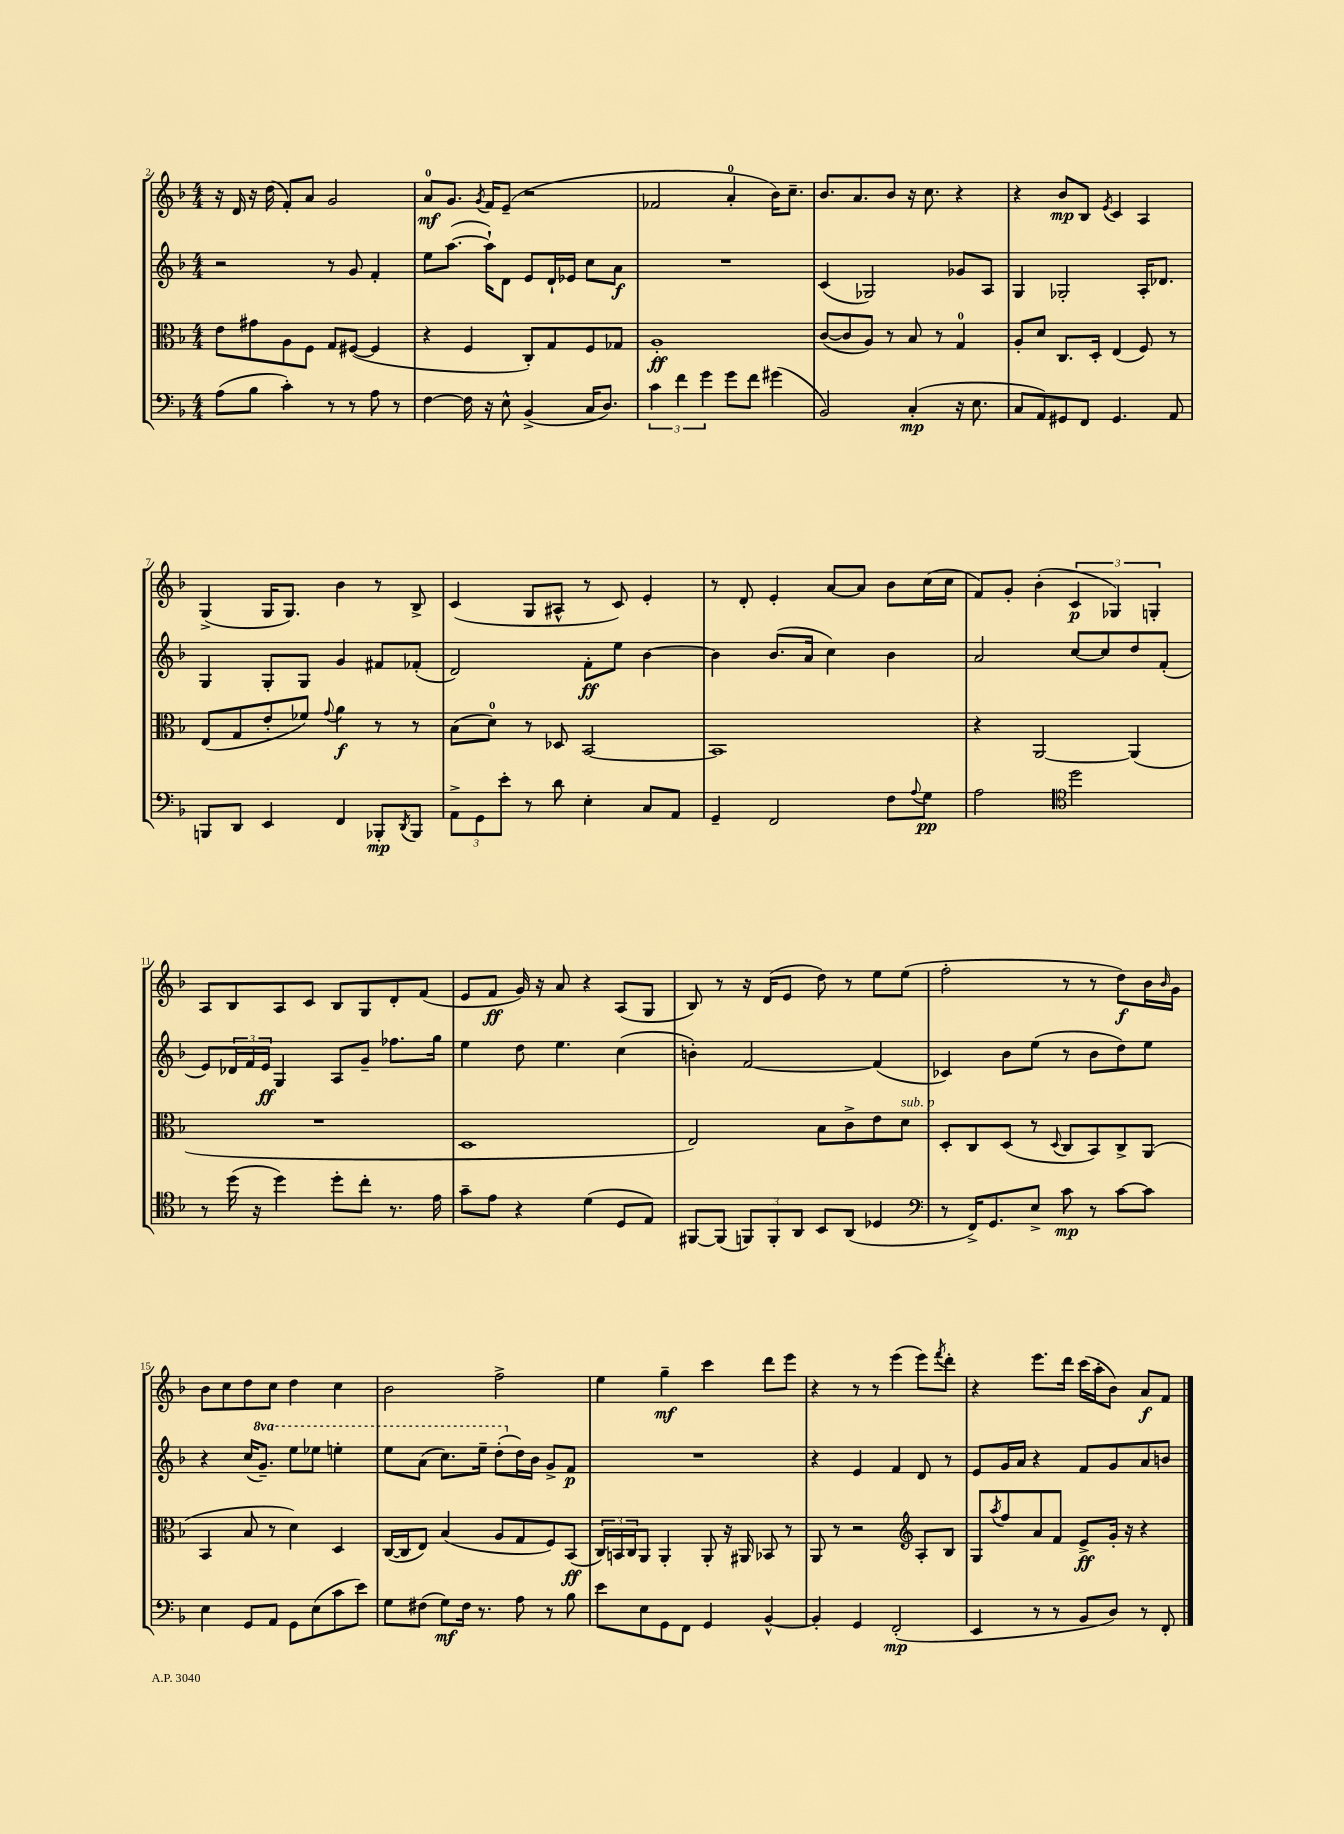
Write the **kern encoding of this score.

**kern	**kern	**kern	**kern
*staff4	*staff3	*staff2	*staff1
*clefF4	*clefC3	*clefG2	*clefG2
*k[b-]	*k[b-]	*k[b-]	*k[b-]
*M4/4	*M4/4	*M4/4	*M4/4
(8A	8e	2r	16r
.	.	.	16d
8B-	8g#	.	16r
.	.	.	(16dd
4c')	8A	.	8f')
.	8F	.	8a
8r	8G	8r	2g
8r	([8F#	8g	.
8A	4F#]	4f'	.
8r	.	.	.
=	=	=	=
[4F	4r	8ee	8a
.	.	([8.aa	8.g
16F]	4F	.	.
.	.	.	8qg
16r	.	16aa`])	16f
8E^^	.	8d	(8e~
(4BB-^	8C')	8e	2r
.	8G	16d`	.
.	.	16e-	.
16C	8F	8cc	.
8.D)	.	.	.
.	8G-	8a	.
=	=	=	=
6c	1A'	1r	2f-
6f	.	.	.
6g	.	.	.
8g	.	.	4a'
8f	.	.	.
(4g#	.	.	16b-)
.	.	.	8.cc~
=	=	=	=
2BB-)	([8c	(4c	8.b-
.	8c]	.	.
.	.	.	8.a
.	8A)	2G-)	.
.	8r	.	8b-
(4C'	8B-	.	16r
.	.	.	8.cc
.	8r	.	.
16r	4G	8g-	4r
8.E	.	.	.
.	.	8A	.
=	=	=	=
8C	8A'	4G	4r
8AA)	8d	.	.
8GG#	8.C	2G-'	8b-
8FF	.	.	8B-
.	16D'	.	.
.	.	.	8qe
4.GG#	(4E	.	4c
.	8F)	16A'	4A
.	.	8.d-	.
8AA	8r	.	.
=	=	=	=
8BBB	(8E	4G	(4G^
8DD	8G	.	.
4EE	8e'	8G'	16G
.	.	.	8.G)
.	8f-)	8G	.
.	8qqg	.	.
4FF	4a	4g	4b-
8BBB-'	8r	8f#	8r
8qDD	.	.	.
8BBB-	8r	(8f-'	8B-^
=	=	=	=
12AA^	(8B-	2d)	(4c
12GG	.	.	.
.	8d)	.	.
12e'	.	.	.
8r	8r	.	8G
8d	8D-	.	8A#^^
4E'	[2BB-	8f'	8r
.	.	8ee	8c)
8C	.	[4b-	4e'
8AA	.	.	.
=	=	=	=
4GG~	1BB-]	4b-]	8r
.	.	.	8d'
2FF	.	(8.b-	4e'
.	.	16a	.
.	.	4cc)	[8a
.	.	.	8a]
8F	.	4b-	8b-
8qqA	.	.	.
8G	.	.	(16cc
.	.	.	16cc
=	=	=	=
2A	4r	2a	8f)
.	.	.	8g'
.	[2AA	.	(4b-'
*clefC4	*	*	*
2dd	.	[8cc	6c
.	.	8cc]	.
.	.	.	6G-)
.	(4AA]	8dd	.
.	.	.	6G'
.	.	(8f'	.
=	=	=	=
8r	1r	8e)	8A
(16dd	.	24d-	8B-
.	.	24f	.
16r	.	.	.
.	.	24e	.
4dd)	.	4G	8A
.	.	.	8c
8dd'	.	8A	8B-
8cc'	.	8g~	8G
8.r	.	8.ff-	8d'
.	.	.	(8f
16e	.	16gg	.
=	=	=	=
8g~	1D	4ee	8e
8e	.	.	8f
4r	.	8dd	16g)
.	.	.	16r
.	.	4.ee	8a
(4d	.	.	4r
8D	.	(4cc	(8A
8E)	.	.	8G
=	=	=	=
[8FF#	2E)	4b')	8B-)
(8FF#]	.	.	8r
12FF)	.	[2f	16r
.	.	.	(16d
12FF'	.	.	.
.	.	.	8e
12AA	.	.	.
8BB-	8B-	.	8dd)
(8AA	8c^	.	8r
4D-	8e	(4f]	8ee
.	8d	.	(8ee
=	=	=	=
*clefF4	*	*	*
8r	8D'	4c-)	2ff'
16FF^)	8C	.	.
8.GG	.	.	.
.	(8D	8b-	.
8E^	8r	(8ee	.
.	8qqD	.	.
8c	8C	8r	8r
8r	8BB-)	8b-	8r
[8c	8C^	8dd)	8dd)
8c]	(8AA	8ee	16b-
.	.	.	16qqb-
.	.	.	16g
=	=	=	=
4E	4BB-	4r	8b-
.	.	.	8cc
8GG	8B-	(16cc	8dd
.	.	8.gg~)	.
8AA	8r	.	8cc
8GG	4d)	8eee	4dd
(8E	.	8eee-	.
8c	4D	4eee'	4cc
8e)	.	.	.
=	=	=	=
8G	([16C	8eee	2b-
.	16C]	.	.
(8F#	8E)	(8aa	.
8G)	(4B-	8.ccc)	.
16F#	.	.	.
8.r	.	16eee~	.
.	8A	(8ddd'	2ff^
8A	8G	16dd)	.
.	.	16b-	.
8r	8F)	8g^	.
8B-	(8BB-	8f	.
=	=	=	=
8e	24C)	1r	4ee
.	24BB	.	.
.	24C	.	.
8E	8AA	.	.
8GG	4AA'	.	4gg~
8FF	.	.	.
4GG	8AA'	.	4ccc
.	16r	.	.
.	16AA#	.	.
[4BB-^^	8BB-	.	8ddd
.	8r	.	8eee
=	=	=	=
4BB-']	8AA	4r	4r
.	8r	.	.
4GG	2r	4e	8r
.	.	.	8r
(2FF'	.	4f	(4eee
*	*clefG2	*	*
.	8A'	8d	8eee)
.	.	.	8qfff
.	8B-	8r	8ddd'
=	=	=	=
4EE	8G	8e	4r
.	8qaa	.	.
.	8ff	16g	.
.	.	16a	.
8r	8a	4r	8.eee
8r	8f	.	.
.	.	.	16ddd
8BB-	8e^	8f	(16ccc
.	.	.	16aa'
8D)	16g'	8g	8b-)
.	16r	.	.
8r	4r	8a	8a
8FF'	.	8b	8f
==	==	==	==
*-	*-	*-	*-
